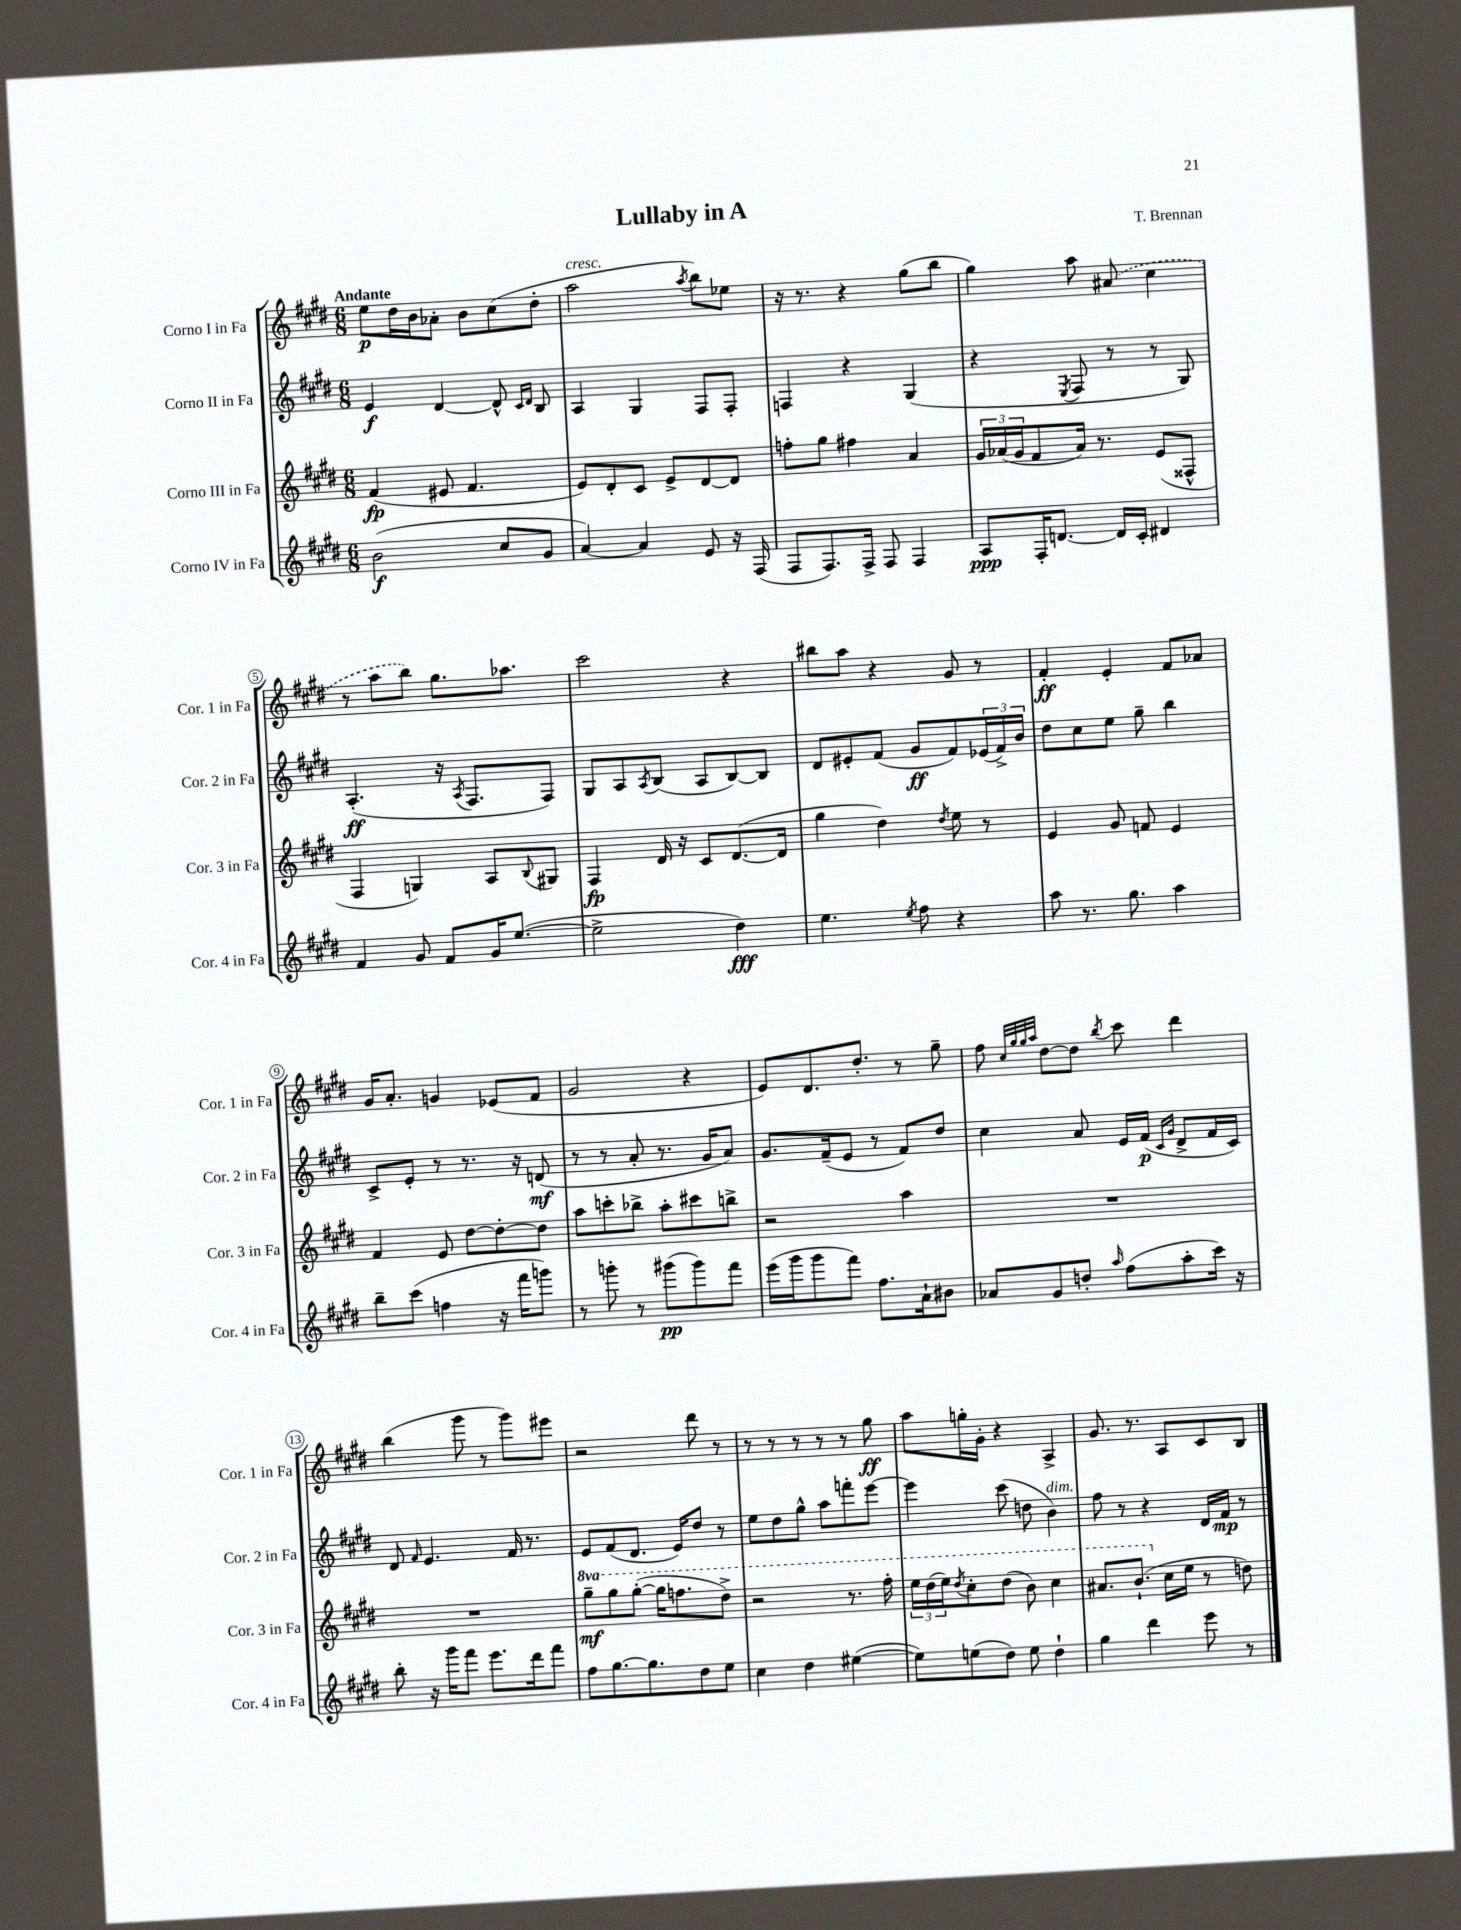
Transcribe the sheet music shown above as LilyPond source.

\header { title = "Lullaby in A" composer = "T. Brennan" }
<<
\new StaffGroup <<
\new Staff = "s0" \with { instrumentName = "Corno I in Fa" shortInstrumentName = "Cor. 1 in Fa" } {
    \clef treble \key e \major \numericTimeSignature \time 6/8 \tempo "Andante"
    e''8\p dis''16 b'16 aes'8-. b'8 cis''8( dis''8-. |
    a''2^\markup { \italic "cresc." } \acciaccatura { a''8 } b''8) ees''8 |
    r16 r8. r4 gis''8( b''8 |
    gis''4) a''8 \once \slurDashed ais'8( cis''4 |
    r8 a''8 b''8) gis''8. aes''8. |
    cis'''2 r4 |
    bis''8 a''8 r4 gis'8 r8 |
    fis'4-.\ff e'4-. fis'8 aes'8 |
    gis'16 a'8.-. g'4 ees'8( fis'8 |
    gis'2 r4 |
    e'8) dis'8. dis''8.-. r8 gis''8-- |
    fis''8 \grace { cis''32 gis''32 gis''32 a''32 } dis''8~ dis''8 \acciaccatura { b''8 } cis'''8 dis'''4 |
    b''4( gis'''8 r8 gis'''8) eis'''8 |
    r2 dis'''8 r8 |
    r8 r8 r8 r8 r8 gis''8\ff |
    a''8 g''16-. gis'16-. r4 a4-> |
    gis'8. r8. a8 cis'8 b8 \bar "|." |
}
\new Staff = "s1" \with { instrumentName = "Corno II in Fa" shortInstrumentName = "Cor. 2 in Fa" } {
    \clef treble \key e \major \numericTimeSignature \time 6/8
    e'4\f dis'4~ dis'8-^ \grace { cis'16 dis'16 } b8 |
    a4 gis4 fis8 fis8-. |
    f4 r4 gis4( |
    r4 \acciaccatura { e8 } fis8 r8 r8 gis8) |
    a4.-.\ff( r16 \acciaccatura { a8 } fis8. fis8) |
    gis8 a8 \acciaccatura { a8 } b8( a8 b8~) b8 |
    dis'8 eis'8-. fis'8( gis'8\ff fis'8) \tuplet 3/2 { ees'16( fis'16->) b'16 } |
    dis''8 cis''8 e''8 gis''8-- b''4 |
    cis'8-> e'8-. r8 r8. r16 d'8\mf( |
    r8 r8 a'8-. r8. gis'16 a'8) |
    gis'8. fis'16--( e'8 r8 fis'8) dis''8 |
    cis''4 a'8 e'16 fis'16\p( \grace { cis'16 gis'16 } dis'8-> fis'16 cis'16) |
    dis'8 \grace { fis'16 } e'4. fis'16 r8. |
    e'8 fis'8( dis'8. e'16) dis''8 r8 |
    e''8 dis''8 gis''8-^ a''8 f'''8-. e'''8~ |
    e'''4 cis'''8( d''8 b'4^\markup { \italic "dim." }) |
    fis''8 r8 r4 dis'16 fis'16\mp r8 \bar "|." |
}
\new Staff = "s2" \with { instrumentName = "Corno III in Fa" shortInstrumentName = "Cor. 3 in Fa" } {
    \clef treble \key e \major \numericTimeSignature \time 6/8 \set Staff.ottavationMarkups = #ottavation-simple-ordinals
    fis'4\fp( eis'8 fis'4. |
    e'8) dis'8-. cis'8 e'8-> dis'8~ dis'8 |
    f''8-. gis''8 fis''4 a'4 |
    \tuplet 3/2 { gis'16 aes'16( gis'16 } fis'8 aes'16) r8. e'8( fisis8-^ |
    fis4 g4) a8 \appoggiatura { b8 } gis8 |
    fis4\fp dis'16 r16 cis'8 dis'8.~( dis'16 |
    gis''4 dis''4) \acciaccatura { dis''8 } e''8 r8 |
    e'4 gis'8 f'8 e'4 |
    fis'4 e'8 dis''8~ dis''8~-. dis''8 |
    a''8 c'''8-. bes''8-> a''8-. cis'''8 b''8-> |
    r2 a''4 |
    R2. |
    R2. |
    \ottava #1 gis'''8--\mf gis'''8 gis'''8~-.( gis'''16 f'''8. dis'''8->) |
    r2 r8. fis'''16-. |
    \tuplet 3/2 { e'''16 dis'''16( e'''16) } \acciaccatura { dis'''8 } cis'''8-. dis'''8( b''8) cis'''4 |
    ais''8. b''8.-!( \ottava #0 cis''16 e''16 r8 d''8) \bar "|." |
}
\new Staff = "s3" \with { instrumentName = "Corno IV in Fa" shortInstrumentName = "Cor. 4 in Fa" } {
    \clef treble \key e \major \numericTimeSignature \time 6/8
    b'2\f( cis''8 gis'8 |
    a'4~) a'4 e'8 r16 fis16( |
    fis8 fis8.) fis16-> fis8 fis4 |
    a8\ppp fis16-. d'8.~ d'16 cis'16-. dis'4 |
    fis'4 gis'8 fis'8 gis'16 e''8.~( |
    e''2-> dis''4\fff) |
    e''4. \acciaccatura { e''8 } fis''8 r4 |
    a''8 r8. gis''8. a''4 |
    b''8-- cis'''8( f''4 r16 fis'''16 g'''8) |
    r8 g'''8-. r8 gis'''8\pp( gis'''8) fis'''8 |
    e'''16( gis'''16 gis'''8 fis'''8) fis''8. a'16-! bis'8 |
    aes'8 gis'8 d''8-. \grace { a''16 } fis''8( a''8-. cis'''16) r16 |
    b''8-. r16 gis'''16 fis'''8 e'''8. dis'''16 fis'''8 |
    fis''8 gis''8.~ gis''8. dis''8 e''8 |
    cis''4 dis''4 eis''4~( |
    eis''8) e''8( dis''8) e''8 dis''4-! |
    gis''4 dis'''4 e'''8 r8 \bar "|." |
}
>>
>>
\layout { \context { \Score \override BarNumber.stencil = #(make-stencil-circler 0.1 0.3 ly:text-interface::print) } }
